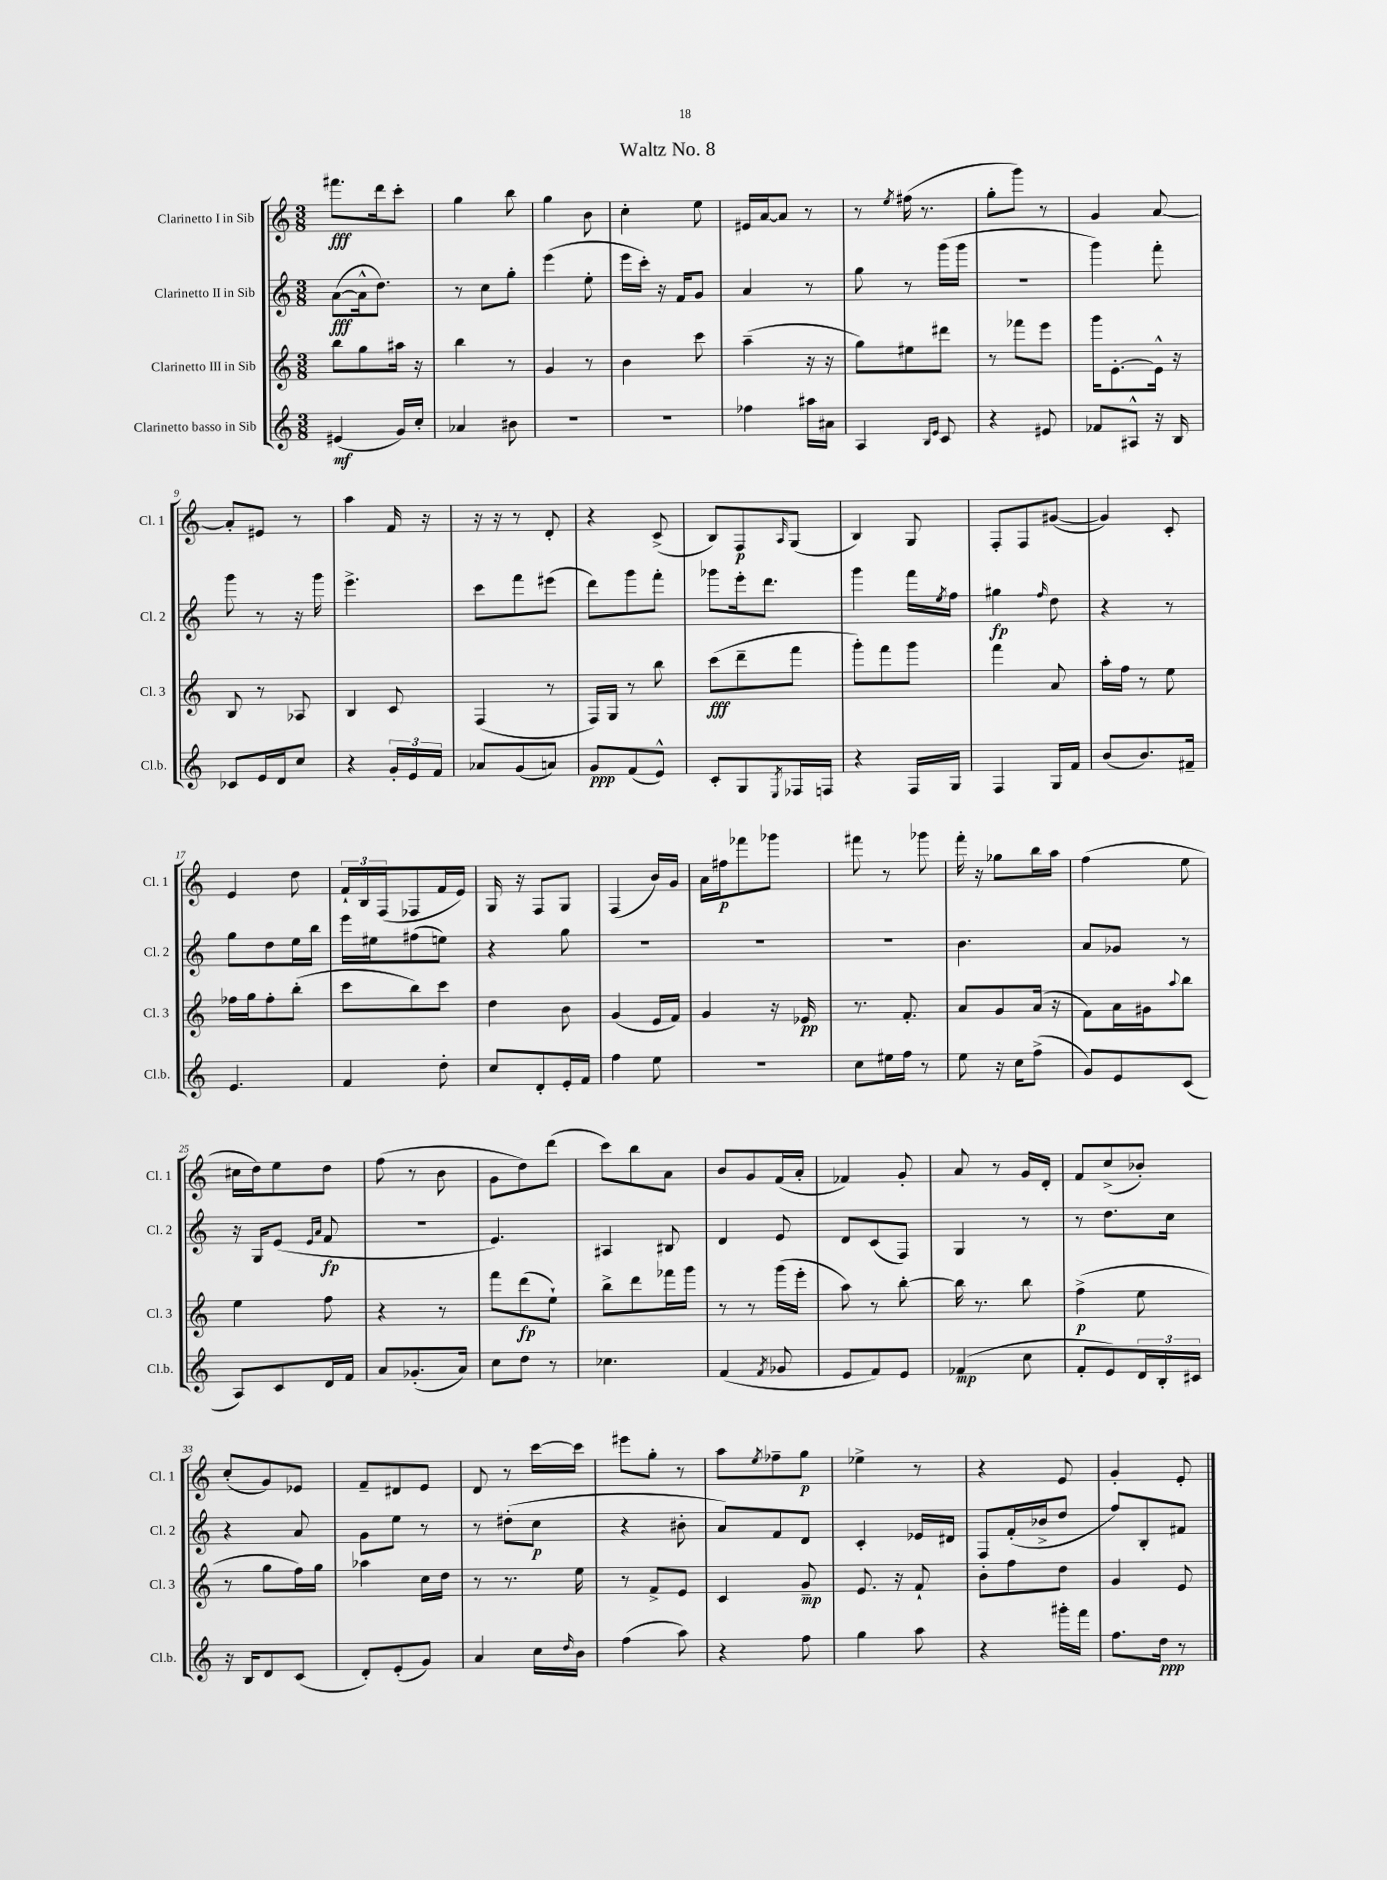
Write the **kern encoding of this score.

**kern	**kern	**kern	**kern
*staff4	*staff3	*staff2	*staff1
*clefG2	*clefG2	*clefG2	*clefG2
*k[]	*k[]	*k[]	*k[]
*M3/8	*M3/8	*M3/8	*M3/8
(4e#	8bb	([8a	8.fff#
.	8gg	16a^^]	.
.	.	8.dd)	16ddd
16g)	16aa#	.	8ccc'
16cc'	16r	.	.
=	=	=	=
4a-	4bb	8r	4gg
.	.	8cc	.
8b#	8r	8gg'	8bb
=	=	=	=
4.r	4g	(4eee	4gg
.	8r	8ee'	8b
=	=	=	=
4.r	4b	16eee	4cc'
.	.	16ccc')	.
.	.	16r	.
.	.	16f	.
.	8ccc	8g	8ee
=	=	=	=
4ff-	(4aa~	4a	16e#
.	.	.	[16a
.	.	.	8a]
16aa#	16r	8r	8r
16a#	16r	.	.
=	=	=	=
4A	8gg)	8gg	8r
.	.	.	8qee
.	8ee#	8r	(16ff#
.	.	.	8.r
16qqB	.	.	.
16qqe	.	.	.
8c	8ddd#	(16ggg	.
.	.	16ggg	.
=	=	=	=
4r	8r	4.r	8gg'
.	8fff-	.	8ggg)
8e#	8eee	.	8r
=	=	=	=
8f-	16ggg	4ggg)	4g
.	[8.e'	.	.
8A#^^	.	.	.
16r	16e^^]	8fff'	[8a
16B	16r	.	.
=	=	=	=
8c-	8B	8ggg	8a']
16e	8r	8r	8e#
16d	.	.	.
8cc	8A-	16r	8r
.	.	16ggg	.
=	=	=	=
4r	4B	4.eee^	4aa
24g'	8c	.	16f
24e	.	.	.
.	.	.	16r
24f	.	.	.
=	=	=	=
8a-	(4F	8ccc	16r
.	.	.	16r
(8g	.	8fff	8r
8a)	8r	(8eee#	8d'
=	=	=	=
8g	16F)	8ddd)	4r
.	16G	.	.
(8f	8r	8ggg	.
8e^^)	8bb	8fff'	(8c^
=	=	=	=
8c'	(8ccc	8ggg-	8B)
8G	8ddd~	16eee'	8F
.	.	8.ddd	.
8qE	.	.	16qqA
16F-	8fff	.	(8G
16F	.	.	.
=	=	=	=
4r	8ggg')	4ggg	4B)
.	8fff	.	.
16F	8ggg	16fff	8G
.	.	8qee	.
16G	.	16ff	.
=	=	=	=
4F	4fff	4gg#	8F'
.	.	.	8F
.	.	16qqff	.
16G	8a	8dd	([8g#
16f	.	.	.
=	=	=	=
(8b	16aa'	4r	4g#])
.	16ff	.	.
8.b)	8r	.	.
.	8ee	8r	8c'
16f#~	.	.	.
=	=	=	=
4.e	16ff-	8gg	4e
.	16gg	.	.
.	8ff-'	8dd	.
.	(8bb'	16ee	8dd
.	.	16bb	.
=	=	=	=
4f	8ccc	16eee	24f`
.	.	.	24B
.	.	16ee#	.
.	.	.	(24F
.	8bb)	(8ff#	8F-
8dd'	8ccc	8ee)	16f
.	.	.	16e)
=	=	=	=
8cc	4dd	4r	16G
.	.	.	16r
8d'	.	.	8F
16e'	8b	8gg	8G
16f	.	.	.
=	=	=	=
4ff	(4g	4.r	(4F
8ee	16e	.	16b)
.	16f)	.	16g
=	=	=	=
4.r	4g	4.r	16a
.	.	.	16ff#
.	.	.	8fff-
.	16r	.	8ggg-
.	16e-	.	.
=	=	=	=
8cc	8.r	4.r	8fff#
16ee#	.	.	8r
16ff	8.f'	.	.
8r	.	.	8ggg-
=	=	=	=
8ee	8a	4.b	16fff'
.	.	.	16r
16r	8g	.	8gg-
16cc	.	.	.
(8ff^	(16a	.	16bb
.	16r	.	16aa
=	=	=	=
8g)	8f)	8a	(4ff
8e	16a	8g-	.
.	16g#	.	.
.	8qqaa	.	.
(8c	8bb	8r	8ee
=	=	=	=
8A)	4ee	16r	16cc#
.	.	16G	16dd)
8c	.	(8e	8ee
.	.	16qqe	.
.	.	16qqa	.
16d	8ff	8f	8dd
16f	.	.	.
=	=	=	=
8a	4r	4.r	(8ff
(8.g-'	.	.	8r
.	8r	.	8b
16a)	.	.	.
=	=	=	=
8cc	8fff	4.e)	8g
8dd	(8ddd	.	8dd)
8r	8ee`)	.	(8ddd
=	=	=	=
4.cc-	8bb^	4A#	8ccc)
.	8ddd	.	8bb
.	16fff-	8B#	8a
.	16ggg	.	.
=	=	=	=
(4f	8r	4d	8b
.	8r	.	8g
8qf	.	.	.
8g-	(16ggg	8e	(16f
.	16eee'	.	16a'
=	=	=	=
8e	8aa)	8d	4f-)
8f)	8r	(8c	.
8e	[8bb'	8F)	8g'
=	=	=	=
(4f-	16bb]	4G	8a
.	8.r	.	.
.	.	.	8r
8cc	8bb	8r	16g
.	.	.	16d'
=	=	=	=
8f'	(4ff^	8r	8f
8e)	.	8.dd	(8cc^
24d	8ee	.	8b-')
24B'	.	.	.
.	.	16cc	.
24c#	.	.	.
=	=	=	=
16r	8r	4r	(8cc'
16B	.	.	.
8d	8gg	.	8g)
(8c	16ff)	8a	8e-
.	16gg	.	.
=	=	=	=
8d')	4aa-	8g	8f~
(8e'	.	8ee	8d#
8g)	16cc	8r	8e
.	16dd	.	.
=	=	=	=
4a	8r	8r	8d
.	8.r	(8dd#'	8r
16cc	.	8cc	[16ccc
16qqdd	.	.	.
16b	16ee	.	16ccc]
=	=	=	=
(4ff	8r	4r	8eee#
.	8f^	.	8gg'
8aa)	8e	8b#'	8r
=	=	=	=
4r	4c	8a)	8aa
.	.	.	8qee
.	.	8f	8ff-~
8ff	8g~	8d	8gg
=	=	=	=
4gg	8.e	4c'	4ee-^
.	16r	.	.
8aa	8f`	16e-	8r
.	.	16d#	.
=	=	=	=
4r	8b'	8F	4r
.	8ff	(16f'	.
.	.	16b-^	.
16ggg#'	8dd	8dd	8e
16fff	.	.	.
=	=	=	=
8.ff	4g	8ff)	4g'
.	.	8B'	.
16dd	.	.	.
8r	8e	8f#	8e'
==	==	==	==
*-	*-	*-	*-
